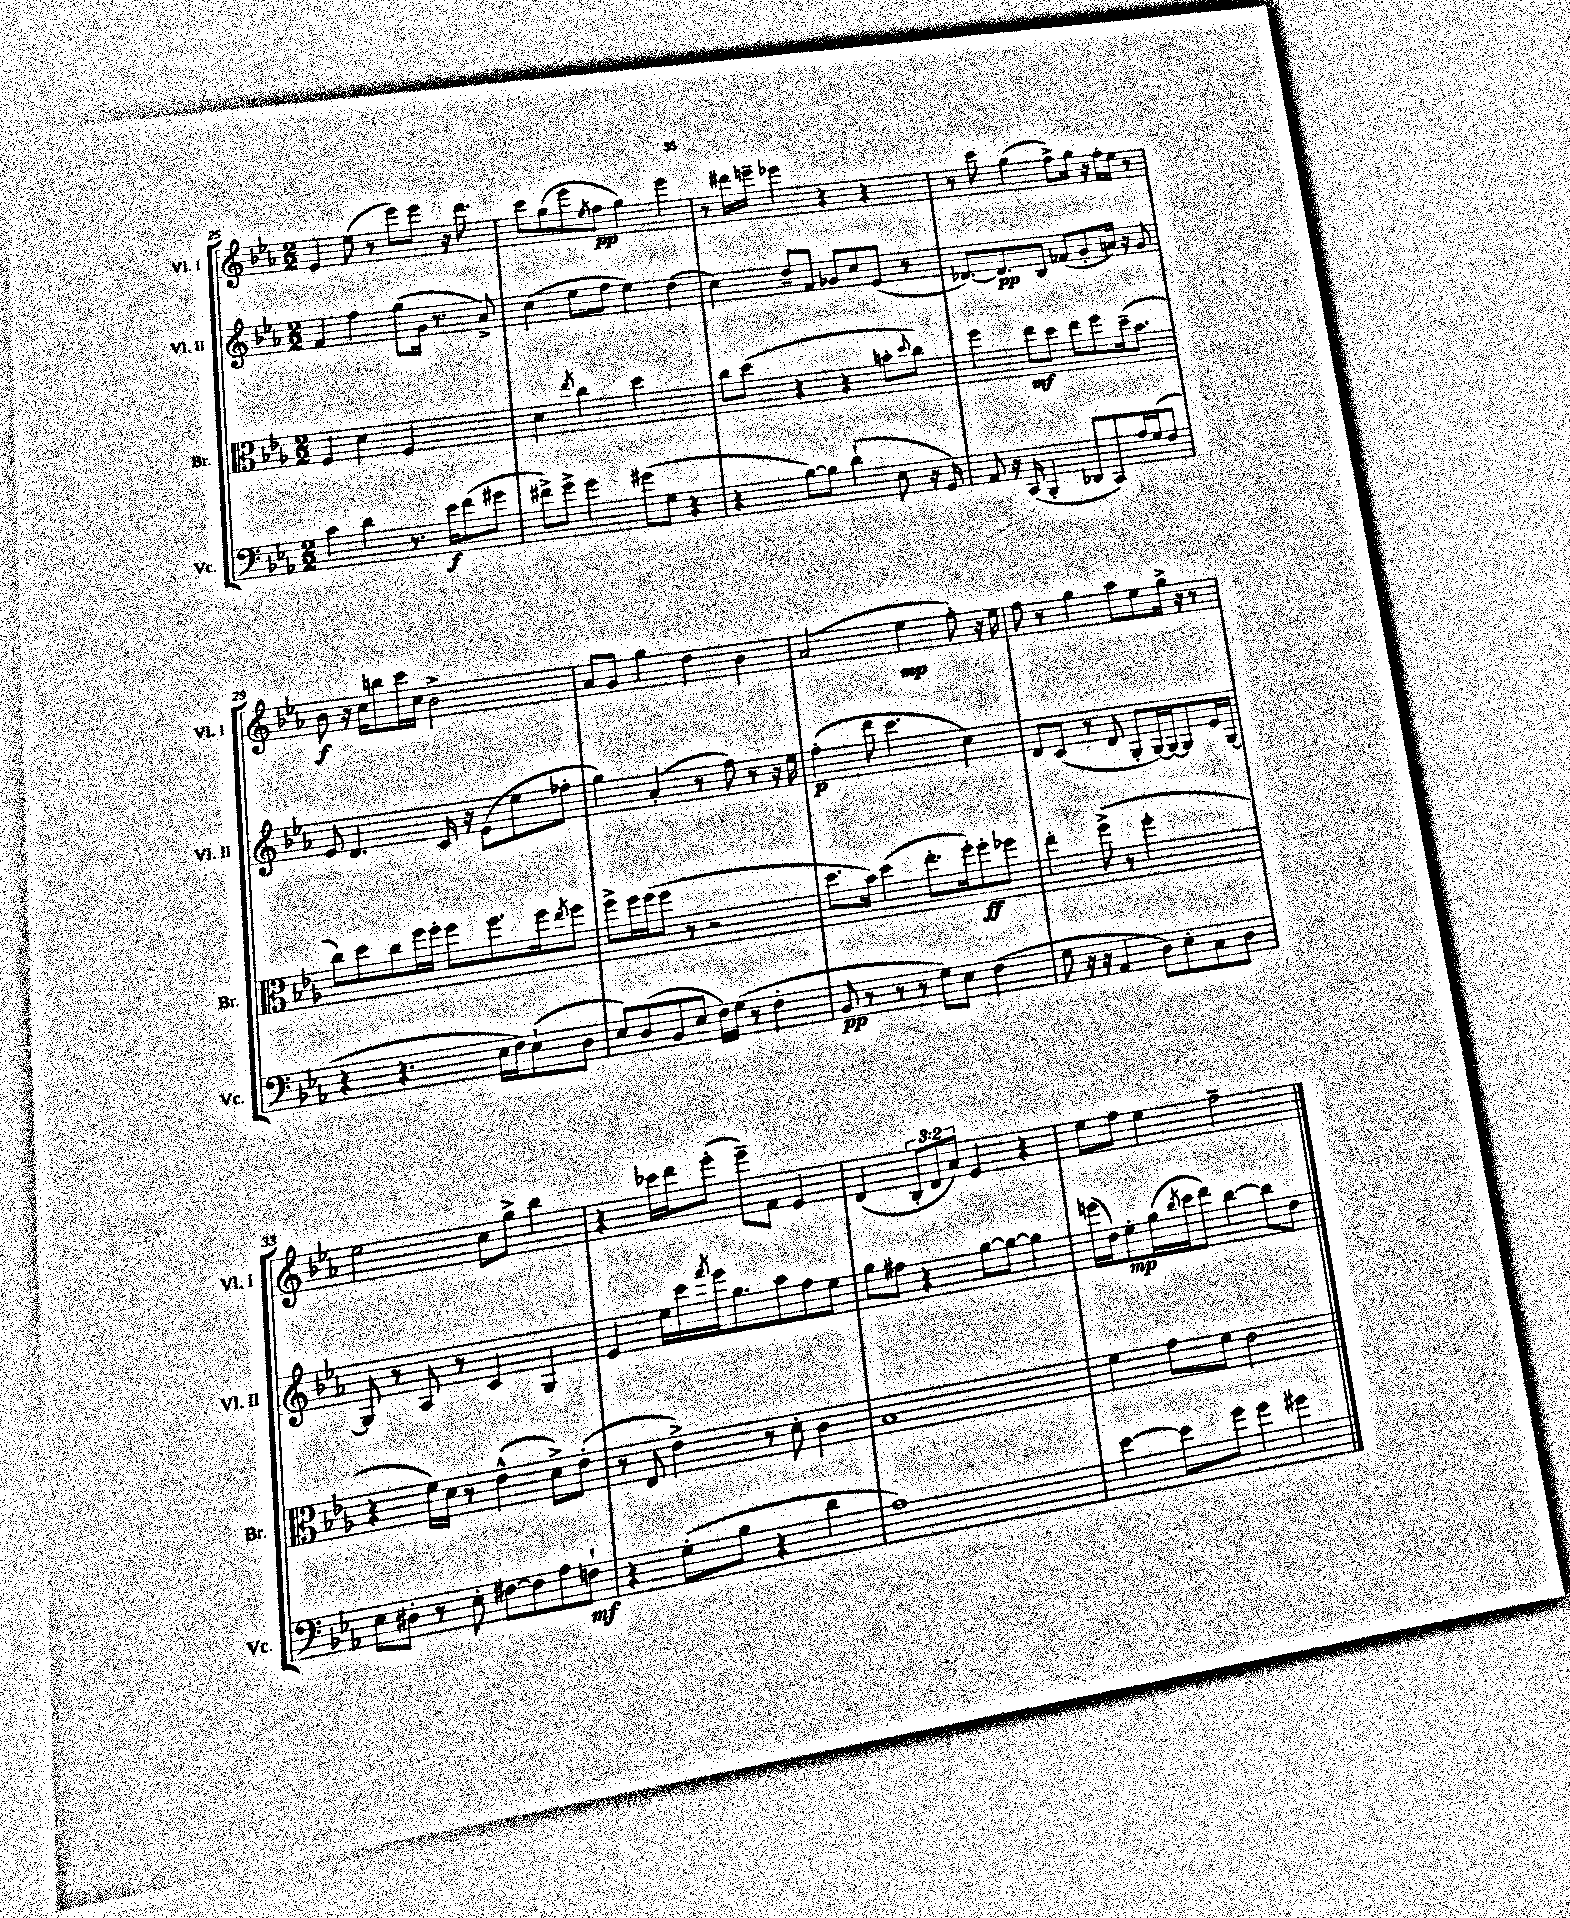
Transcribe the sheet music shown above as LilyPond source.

<<
\new StaffGroup <<
\new Staff = "s0" \with { instrumentName = "Vl. I" shortInstrumentName = "Vl. I" } {
    \clef treble \key ees \major \numericTimeSignature \time 2/2 \override Staff.TupletNumber.text = #tuplet-number::calc-fraction-text
    ees'4 ees''8( r8 ees'''8) ees'''8 r16 d'''8. |
    c'''8 g''8( ees'''8 \acciaccatura { ees''8 } f''8\pp g''4) ees'''4 |
    r8 dis'''16 e'''16-- ees'''4 r4 r4 |
    r8 c'''8 g''4( f''8->) g''16 r16 f''16-. ees''16 r8 |
    bes'8\f r16 c''16 b''8 c'''16 c''16 bes'2-> |
    aes'8 g'8 g''4 d''4 bes'4 |
    aes'2( ees''4\mp f''8-.) r16 ees''16 |
    f''8 r8 g''4 aes''8 ees''8 g''16-> r16 r8 |
    ees''2 c''8 g''8-> bes''4 |
    r4 ces'''16 d'''16 ees'''8-.( ees'''8--) f'8 ees'4 |
    d'4( \tuplet 3/2 { bes8-. d'8 aes'8) } ees'4 r4 |
    ees''8 f''8 ees''4 f''2-- \bar "|." |
}
\new Staff = "s1" \with { instrumentName = "Vl. II" shortInstrumentName = "Vl. II" } {
    \clef treble \key ees \major \numericTimeSignature \time 2/2
    f'4 f''4 g''8( g'16 r8. aes'8->) |
    c''4( ees''8 f''8 ees''4) d''4( |
    c''4) d''8-- f'8 ges'8 c''8 ees'8( r8 |
    des'8.~) des'8.\pp bes8 fes'8( g'8-. a'16) r16 g'8 |
    ees'8 d'4. c'16 r16 ees'8( ees''8 fes''8-. |
    g''4) aes'4-.( r8 f''8) r8 r16 ees''16 |
    f''4-.\p( d'''8 c'''4. c''4) |
    d'8 c'8( r8 d'8 g8-. g16~) g16~ g8 ees'16 g16~ |
    g8 r8 aes8 r8 c'4 g4 |
    ees'4 ees''16 c'''16 \acciaccatura { f'''8 } ees'''16 g''8. aes''8 f''8 ees''8 |
    g''8 fis''8 r4 g''8~ g''8~ g''4 |
    e'''16( d''16) ees''8-.\mp g''16( \acciaccatura { bes''8 } c'''16 d'''8) bes''4~ bes''8 d''8 \bar "|." |
}
\new Staff = "s2" \with { instrumentName = "Br." shortInstrumentName = "Br." } {
    \clef alto \key ees \major \numericTimeSignature \time 2/2
    f4 d'4 f2 |
    d'4 \acciaccatura { ees''8 } c''4 d''2 |
    c''8 d''8( r4 r4 b'8-. \appoggiatura { d''8 } c''8) |
    f''4 ees''8\mf d''8 ees''8 f''8 d''16--( bes'8. |
    c''8) d''8 c''8 f''16 f''16-. f''8 f''8. f''16 \acciaccatura { ees''8 } f''8 |
    f''8-> f''16 f''16( f''8 r8 r2 |
    d''8. bes'16) d''4( ees''8.-. f''16-.) f''8-.\ff fes''8 |
    ees''4-. f''8->( r8 f''2-. |
    r4 f'16) d'16 r8 ees'4-^( d'8->) ees'8-.( |
    r8 ees8 ees'4->) r8 d'8-. c'4 |
    bes1 |
    f'4 g'8 f'8 ees'2 \bar "|." |
}
\new Staff = "s3" \with { instrumentName = "Vc." shortInstrumentName = "Vc." } {
    \clef bass \key ees \major \numericTimeSignature \time 2/2
    c'4 d'4 r8. ees'16\f f'8( gis'8 |
    fis'8->) g'8-> g'4 gis'8( g8 r4 |
    r4 bes8~) bes8 d'4-!( ees8 r16 g,16) |
    aes,8 r16 c,16( bes,,4-. des,8 c,8) aes16 g16( f8 |
    r4 r4. ees16 f16) ees8-!( d8 |
    ees8) d8( bes,8 ees8 f16) g16( r8 f4-. |
    bes,8\pp r8 r8 r8 g8) ees8 f4( |
    g8 r16 r16 aes,4 d8) ees8-. c8 d8 |
    ees8 dis8-. r8 ees8-. fis8~ fis8 aes8 f8-!\mf |
    r4 g8-.( bes8 r4 d'4 |
    aes1) |
    ees'4~ ees'8 g'8 g'4 gis'4 \bar "|." |
}
>>
>>
\layout { \context { \Score currentBarNumber = #25 } }
